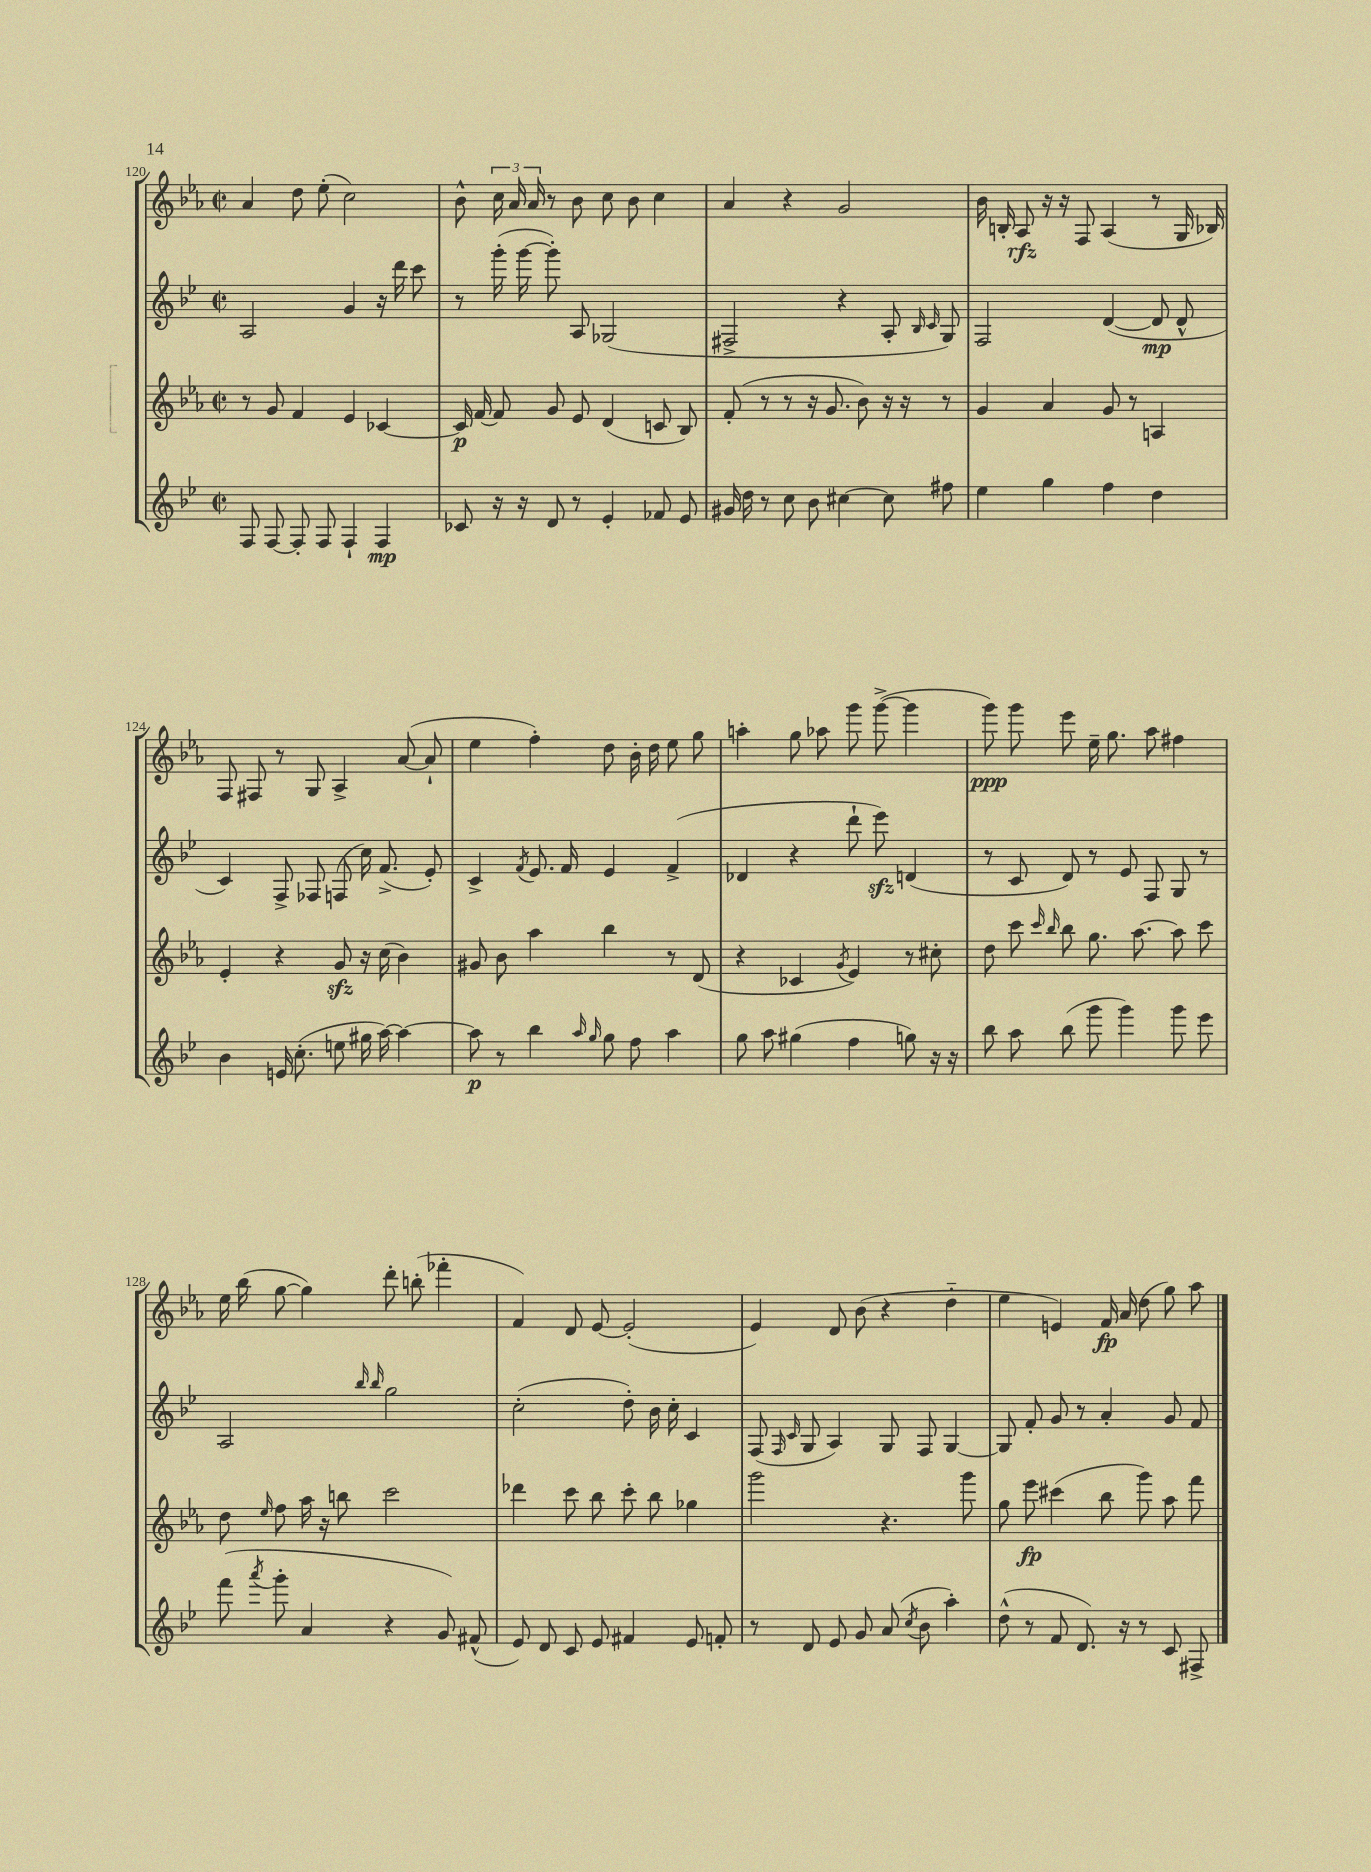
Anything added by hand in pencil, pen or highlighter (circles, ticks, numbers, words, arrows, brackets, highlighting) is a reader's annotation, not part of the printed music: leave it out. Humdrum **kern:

**kern	**kern	**kern	**kern
*staff4	*staff3	*staff2	*staff1
*clefG2	*clefG2	*clefG2	*clefG2
*k[b-e-]	*k[b-e-a-]	*k[b-e-]	*k[b-e-a-]
*M2/2	*M2/2	*M2/2	*M2/2
*met(c|)	*met(c|)	*met(c|)	*met(c|)
8F	8r	2A	4a-
[8F	8g	.	.
8F']	4f	.	8dd
8F	.	.	(8ee-'
4F`	4e-	4g	2cc)
4F	[4c-	16r	.
.	.	16ddd	.
.	.	8ccc	.
=	=	=	=
8c-	16c-]	8r	8b-^^
.	[16f	.	.
16r	8f]	(16ggg'	24cc
.	.	.	24a-
16r	.	[16ggg	.
.	.	.	24a-
8d	8g	8ggg'])	8r
8r	8e-	8A	8b-
4e-'	(4d	(2G-	8cc
.	.	.	8b-
8f-	8c	.	4cc
8e-	8B-)	.	.
=	=	=	=
16g#	(8f'	2F#^	4a-
16dd	.	.	.
8r	8r	.	.
8cc	8r	.	4r
8b-	16r	.	.
.	8.g	.	.
[4cc#	.	4r	2g
.	8b-)	.	.
8cc#]	16r	8A'	.
.	16r	.	.
.	.	16qqB-	.
.	.	16qqc	.
8ff#	8r	8G)	.
=	=	=	=
4ee-	4g	2F	16b-
.	.	.	16B'
.	.	.	8A-
4gg	4a-	.	16r
.	.	.	16r
.	.	.	8F
4ff	8g	([4d	(4A-
.	8r	.	.
4dd	4A	8d]	8r
.	.	8d^^	16G
.	.	.	16B-)
=	=	=	=
4b-	4e-'	4c)	8F
.	.	.	8F#
16e	4r	8F^	8r
(8.cc'	.	.	.
.	.	8F-	8G
8ee	8g	(8F	4A-^
16gg#	16r	16cc)	.
[16aa)	(16cc	(8.f^	.
4aa_	4b-)	.	([8a-
.	.	8e-')	8a-`]
=	=	=	=
8aa]	8g#	4c^	4ee-
8r	8b-	.	.
.	.	8qf	.
4bb-	4aa-	8.e-	4ff')
.	.	16f	.
16qqaa	.	.	.
16qqgg	.	.	.
8gg	4bb-	4e-	8dd
8ff	.	.	16b-'
.	.	.	16dd
4aa	8r	(4f^	8ee-
.	(8d	.	8gg
=	=	=	=
8gg	4r	4d-	4aa'
8aa	.	.	.
(4gg#	4c-	4r	8gg
.	.	.	8aa-
.	8qg	.	.
4ff	4e-)	8ddd`	8ggg
.	.	8eee-)	([8ggg^
8gg)	8r	(4d	4ggg]
16r	8cc#'	.	.
16r	.	.	.
=	=	=	=
8bb-	8dd	8r	8ggg)
8aa	8ccc	8c	8ggg
.	16qqccc	.	.
.	16qqbb-	.	.
(8bb-	8bb-	8d)	8eee-
8ggg	8.gg	8r	16ee-~
.	.	.	8.gg
4ggg)	.	8e-	.
.	[8.aa-	.	.
.	.	8F	8aa-
8ggg	8aa-]	8G	4ff#
8eee-	8ccc	8r	.
=	=	=	=
(8fff	8dd	2A	16ee-
.	.	.	(16bb-
8qaaa	16qqee-	.	.
8ggg'	8ff	.	[8gg
4a	16aa-	.	4gg])
.	16r	.	.
.	8bb	.	.
.	.	16qqbb-	.
.	.	16qqbb-	.
4r	2ccc	2gg	8ddd'
.	.	.	(8bb'
8g)	.	.	4fff-'
(8f#^^	.	.	.
=	=	=	=
8e-)	4ddd-	(2cc'	4f)
8d	.	.	.
8c	8ccc	.	8d
8e-	8bb-	.	[8e-
4f#	8ccc'	8dd')	(2e-']
.	8bb-	16b-	.
.	.	16cc'	.
8e-	4gg-	4c	.
8f'	.	.	.
=	=	=	=
8r	2ggg	(8F	4e-)
.	.	16qqF	.
.	.	16qqc	.
8d	.	8G	.
8e-	.	4A)	8d
8g	.	.	(8b-
(8a	4.r	8G	4r
8qcc	.	.	.
8b-	.	8F	.
4aa')	.	[4G	4dd'~
.	8ggg	.	.
=	=	=	=
(8dd^^	8gg	8G]	4ee-
8r	8eee-	8f'	.
8f	(4ccc#	8g	4e)
8.d)	.	8r	.
.	8bb-	4a'	16f
16r	.	.	(16a-
8r	8ggg)	.	8dd
8c	8aa-	8g	8gg)
8F#^	8fff	8f	8aa-
==	==	==	==
*-	*-	*-	*-
